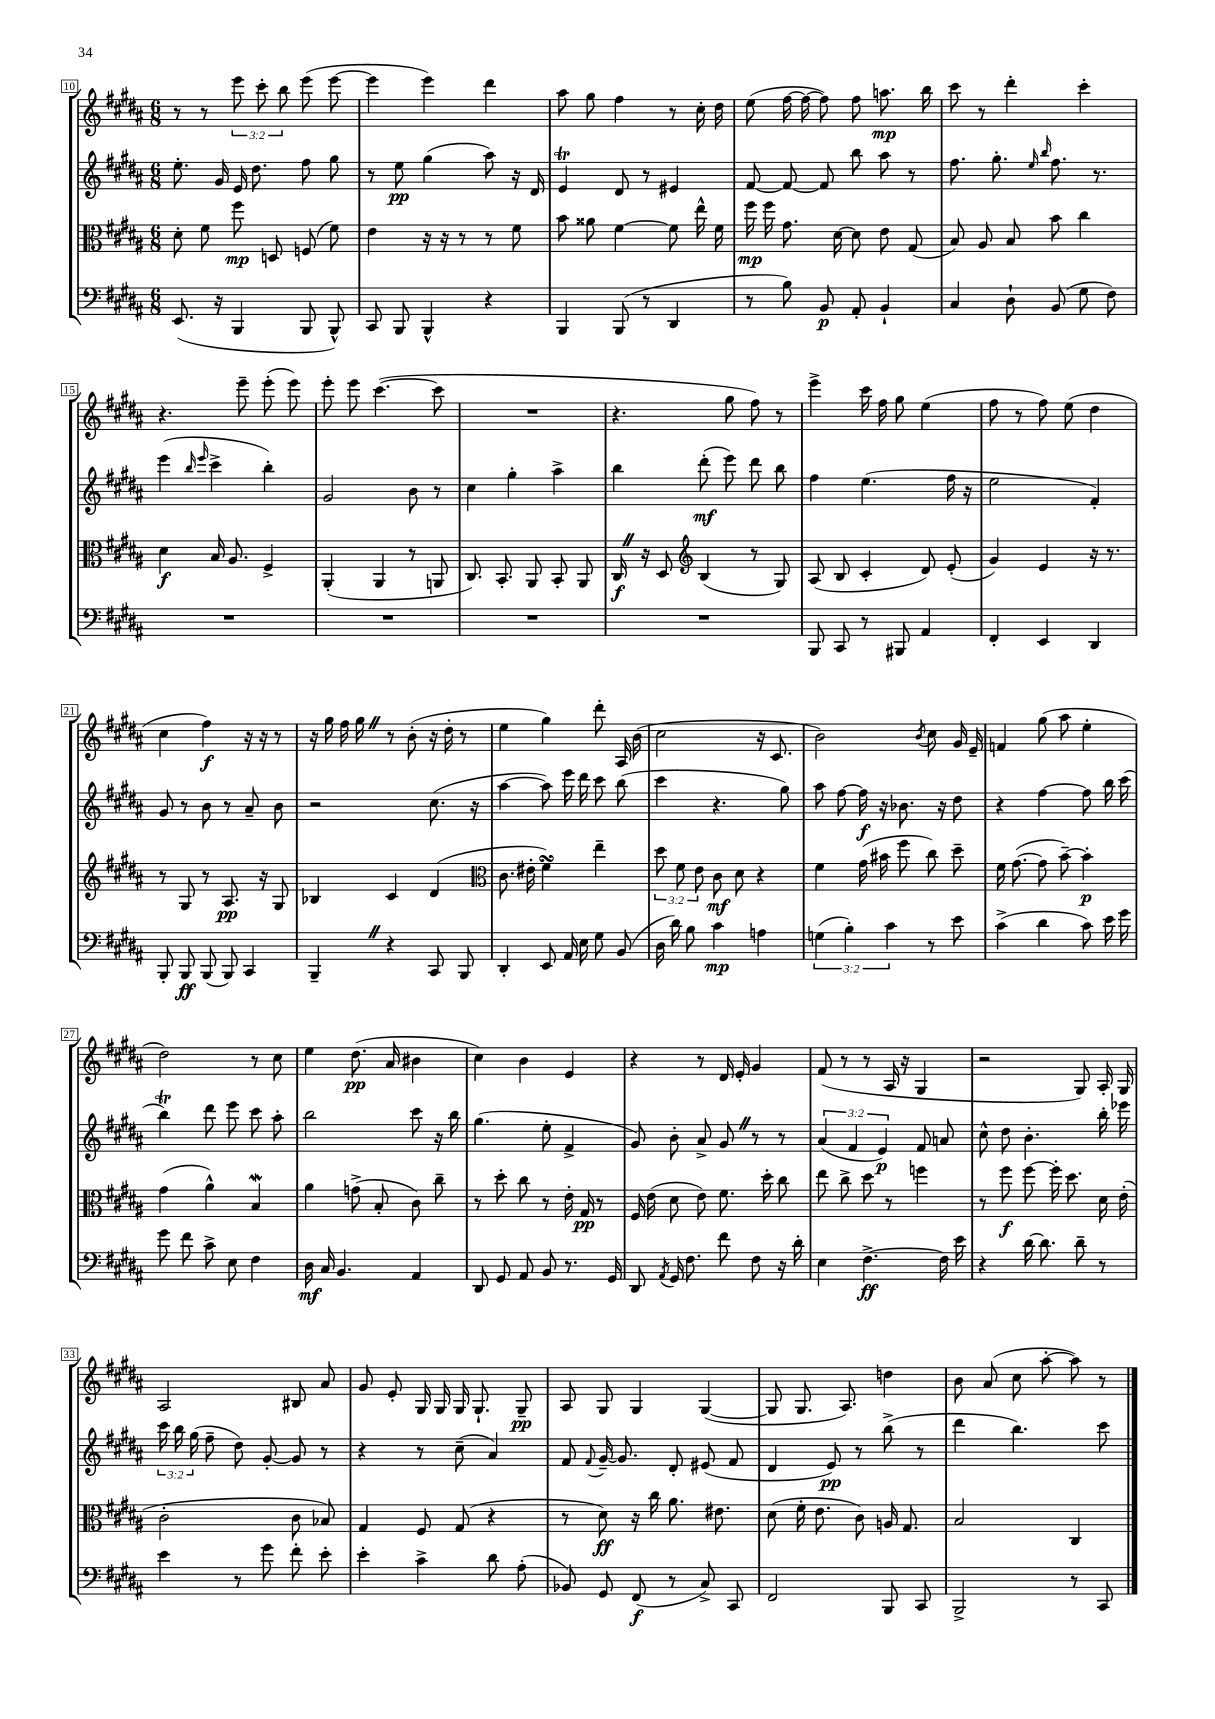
<<
\new StaffGroup <<
\new Staff = "s0" {
    \clef treble \key b \major \numericTimeSignature \time 6/8 \override Staff.TupletNumber.text = #tuplet-number::calc-fraction-text
    \autoBeamOff r8 r8 \tuplet 3/2 { e'''8 cis'''8-. b''8 } e'''8( e'''8~ |
    e'''4 e'''4) dis'''4 |
    ais''8 gis''8 fis''4 r8 cis''16-. dis''16 |
    e''8( fis''16~ fis''16~ fis''8) fis''8 a''8.\mp b''16 |
    cis'''8 r8 dis'''4-. cis'''4-. |
    r4. e'''8-- e'''8-.( e'''8) |
    e'''8-. e'''8 cis'''4.~( cis'''8 |
    R2. |
    r4. gis''8 fis''8) r8 |
    e'''4-> cis'''16 fis''16 gis''8 e''4( |
    fis''8 r8 fis''8) e''8( dis''4 |
    cis''4 fis''4\f) r16 r16 r8 |
    r16 gis''16 fis''16 gis''16 \once \override BreathingSign.text = \markup { \musicglyph "scripts.caesura.straight" } \breathe r8 b'8-.( r16 dis''16-. r8 |
    e''4 gis''4) dis'''8-. ais16 b'16( |
    cis''2 r16 cis'8. |
    b'2) \acciaccatura { b'8 } cis''8 gis'16 e'16-- |
    f'4 gis''8( ais''8 e''4-. |
    dis''2) r8 cis''8 |
    e''4 dis''8.\pp( ais'16 bis'4 |
    cis''4) b'4 e'4 |
    r4 r8 dis'16 e'16-. gis'4 |
    fis'8( r8 r8 ais16 r16 gis4 |
    r2 gis8) ais16-. gis16 |
    ais2 bis8 ais'8 |
    gis'8 e'8-. gis16 gis16 gis16 gis8.-! gis8--\pp |
    ais8 gis8 gis4 gis4~( |
    gis8 gis8. ais8.) d''4 |
    b'8 ais'8( cis''8 ais''8~-. ais''8) r8 \bar "|." |
}
\new Staff = "s1" {
    \clef treble \key b \major \numericTimeSignature \time 6/8 \override Staff.TupletNumber.text = #tuplet-number::calc-fraction-text
    \autoBeamOff e''8.-. gis'16 e'16 dis''8. fis''8 gis''8 |
    r8 e''8\pp gis''4( ais''8) r16 dis'16 |
    e'4\trill dis'8 r8 eis'4 |
    fis'8~ fis'8~ fis'8 b''8 ais''8 r8 |
    fis''8. gis''8.-. \grace { e''16 b''16 } fis''8. r8. |
    e'''4( \grace { b''16 e'''16 } cis'''4-> b''4-.) |
    gis'2 b'8 r8 |
    cis''4 gis''4-. ais''4-> |
    b''4 dis'''8-.\mf( e'''8) dis'''8 b''8 |
    fis''4 e''4.( fis''16 r16 |
    e''2 fis'4-.) |
    gis'8 r8 b'8 r8 ais'8-- b'8 |
    r2 cis''8.( r16 |
    ais''4~ ais''8) e'''16 dis'''16 cis'''8 b''8( |
    cis'''4 r4. gis''8) |
    ais''8 fis''8~ fis''16\f r16 bes'8. r16 dis''8 |
    r4 fis''4~ fis''8 b''16 cis'''16( |
    b''4\trill) dis'''8 e'''8 cis'''8 ais''8-. |
    b''2 cis'''8 r16 b''16 |
    gis''4.( e''8-. fis'4-> |
    gis'8) b'8-. ais'8-> gis'8 \once \override BreathingSign.text = \markup { \musicglyph "scripts.caesura.straight" } \breathe r8 r8 |
    \tuplet 3/2 { ais'4( fis'4 e'4\p) } fis'8 a'8 |
    cis''8-^ dis''8 b'4.-. b''16-. ees'''16 |
    \tuplet 3/2 { cis'''16 b''16 gis''16( } fis''8-- dis''8) gis'8~-. gis'8 r8 |
    r4 r8 cis''8--( ais'4) |
    fis'8 \appoggiatura { fis'8 } gis'16~-- gis'8. dis'8-. eis'8( fis'8 |
    dis'4 e'8\pp) r8 b''8->( r8 |
    dis'''4 b''4.) cis'''8 \bar "|." |
}
\new Staff = "s2" {
    \clef alto \key b \major \numericTimeSignature \time 6/8 \override Staff.TupletNumber.text = #tuplet-number::calc-fraction-text
    \autoBeamOff dis'8-. fis'8 fis''8\mp d8 f8( fis'8) |
    e'4 r16 r16 r8 r8 fis'8 |
    b'8 aisis'8 fis'4~ fis'8 e''16-^ fis'16 |
    fis''16\mp fis''16 gis'8. dis'16~ dis'8 e'8 gis8( |
    b8) ais8 b8 b'8 cis''4 |
    dis'4\f b16 ais8. fis4-> |
    ais,4-.( ais,4 r8 a,8 |
    cis8.) b,8.-. ais,8 b,8-. ais,8 |
    cis16\f \once \override BreathingSign.text = \markup { \musicglyph "scripts.caesura.straight" } \breathe r16 dis8 \clef treble b4( r8 gis8) |
    ais8( b8 cis'4-. dis'8) e'8-.( |
    gis'4) e'4 r16 r8. |
    r8 gis8 r8 ais8.\pp r16 gis8 |
    bes4 cis'4 dis'4( |
    \clef alto cis'8. eis'16-. fis'4\turn) e''4-- |
    \tuplet 3/2 { dis''8 fis'8 e'8 } cis'8\mf dis'8 r4 |
    fis'4 gis'16( bis'16 fis''8 cis''8) dis''8-- |
    fis'16 gis'8.~( gis'8 b'8~--) b'4-.\p |
    gis'4( ais'4-^) b4\mordent |
    ais'4 g'8->( b8-. cis'8) cis''8-- |
    r8 dis''8-. cis''8 r8 e'16-. gis16\pp r8 |
    fis16 e'16( dis'8 e'8) fis'8. dis''16-. cis''8 |
    e''8 cis''8-> dis''8 r8 f''4 |
    r8 fis''8\f fis''8~ fis''16-. dis''8. dis'16 e'16-.( |
    cis'2-. cis'8 bes8) |
    gis4 fis8 gis8( r4 |
    r8 dis'8\ff) r16 cis''16 ais'8. eis'8. |
    dis'8( fis'16-. e'8. cis'8) a16 gis8. |
    b2 cis4 \bar "|." |
}
\new Staff = "s3" {
    \clef bass \key b \major \numericTimeSignature \time 6/8 \override Staff.TupletNumber.text = #tuplet-number::calc-fraction-text
    \autoBeamOff e,8.( r16 b,,4 b,,8 b,,8-^) |
    cis,8 b,,8 b,,4-^ r4 |
    b,,4 b,,8( r8 dis,4 |
    r8 b8) b,8\p ais,8-. b,4-! |
    cis4 dis8-! b,8( gis8 fis8) |
    R2. |
    R2. |
    R2. |
    R2. |
    b,,8 cis,8 r8 bis,,8 ais,4 |
    fis,4-. e,4 dis,4 |
    b,,8-. b,,8\ff b,,8( b,,8) cis,4 |
    b,,4-- \once \override BreathingSign.text = \markup { \musicglyph "scripts.caesura.straight" } \breathe r4 cis,8 b,,8 |
    dis,4-. e,8 ais,16 e16 gis8 b,8( |
    dis16 dis'16) b8 cis'4\mp a4 |
    \tuplet 3/2 { g4( b4-.) cis'4 } r8 e'8 |
    cis'4->( dis'4 cis'8) e'16 gis'16 |
    gis'8 fis'8 cis'8-> e8 fis4 |
    dis16\mf cis16 b,4. ais,4 |
    dis,8 gis,8 ais,8 b,8 r8. gis,16 |
    dis,8 \acciaccatura { ais,8 } gis,16 fis8. fis'8 fis8 r16 dis'16-. |
    e4 fis4.~->\ff fis16 e'16 |
    r4 dis'16~ dis'8. dis'8-- r8 |
    e'4 r8 gis'8 fis'8-. e'8-. |
    e'4-. cis'4-> dis'8 ais8-.( |
    bes,8) gis,8 fis,8\f( r8 cis8->) cis,8 |
    fis,2 b,,8 cis,8 |
    b,,2-> r8 cis,8 \bar "|." |
}
>>
>>
\layout { \context { \Score currentBarNumber = #10 \override BarNumber.stencil = #(make-stencil-boxer 0.1 0.3 ly:text-interface::print) } }
